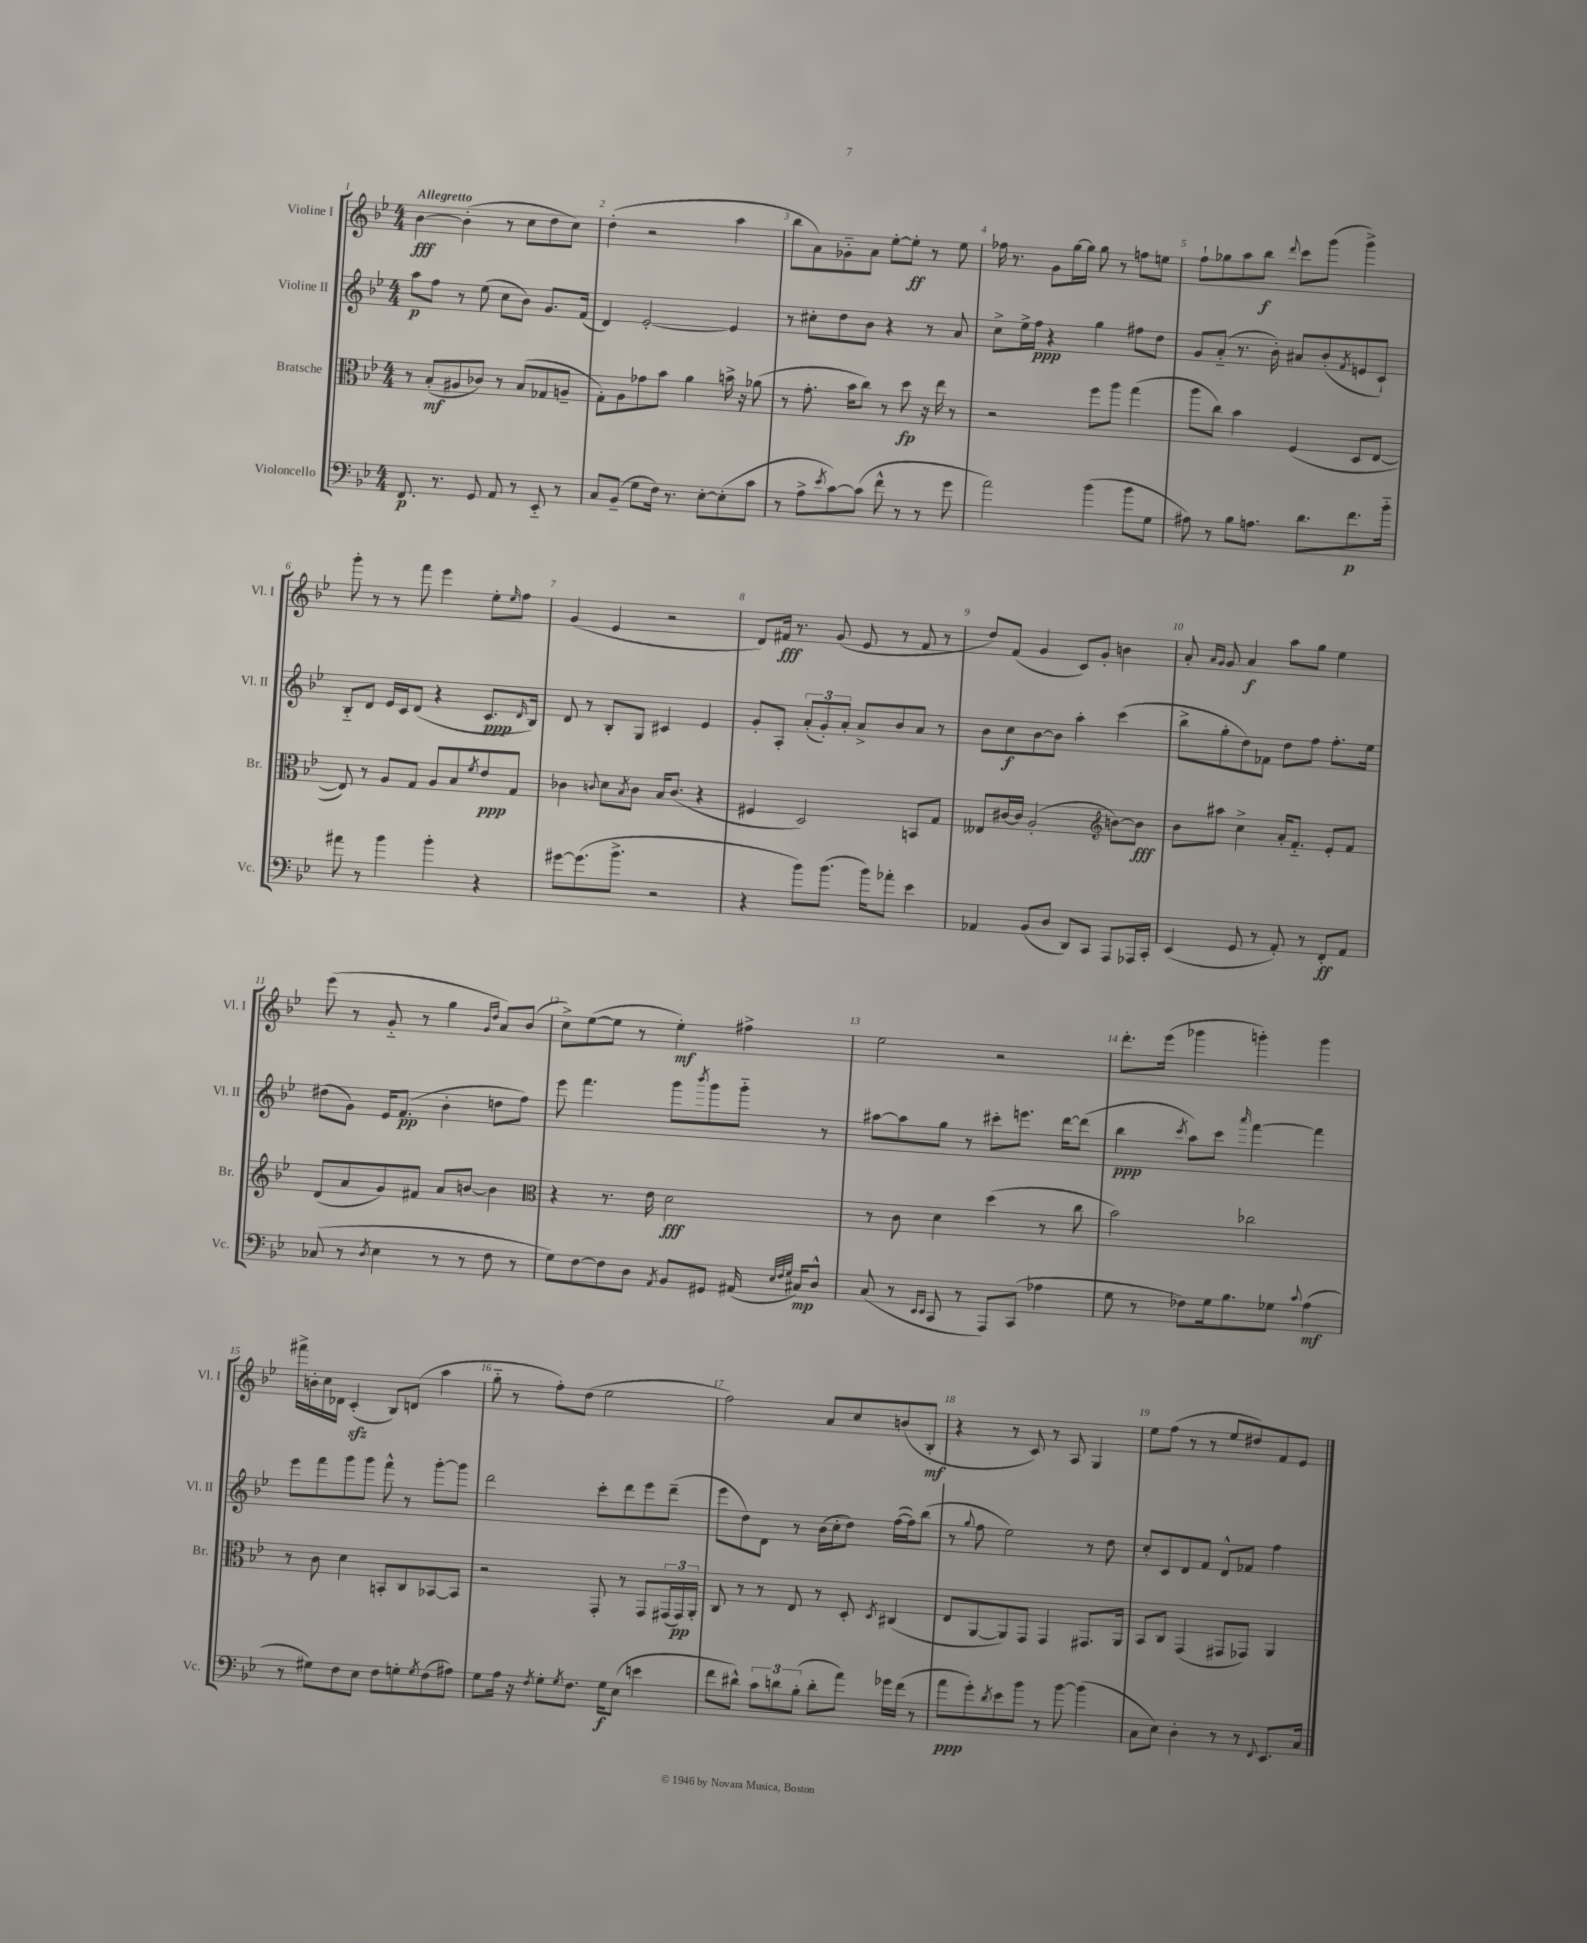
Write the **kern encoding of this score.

**kern	**kern	**kern	**kern
*staff4	*staff3	*staff2	*staff1
*clefF4	*clefC3	*clefG2	*clefG2
*k[b-e-]	*k[b-e-]	*k[b-e-]	*k[b-e-]
*M4/4	*M4/4	*M4/4	*M4/4
8.FF	8r	8aa	[4b-
.	(8B-'	8ff	.
8.r	.	.	.
.	8A#	8r	(4b-']
8GG	8c-)	(8ee-	.
8AA	8r	8cc	8r
8r	(8B-	8b-)	8cc
8EE-'~	8G-	8.g	8dd
8r	8A~	.	8cc)
.	.	(16f	.
=	=	=	=
8C	8G')	4d)	(4dd'
(8BB-~	8A	.	.
8G	8g-	[2e-'	2r
16F)	8b-	.	.
8.r	.	.	.
.	4a	.	.
[8E-'	.	.	.
(8E-']	16b^	4e-]	4aa
.	16r	.	.
8c	(8a-	.	.
=	=	=	=
8r	8r	8r	8bb-
8A^	8.g'	8cc#'	8a)
8qe-	.	.	.
[8c)	.	8dd	8g-'~
.	16b-	.	.
(8c]	8cc)	8b-	8a
8f^^	8r	4r	[8ee-'
8r	8dd	.	8ee-']
8r	16r	8r	8r
.	16ee-	.	.
8g	8r	8a	8ee-
=	=	=	=
2a)	2r	8cc^	16ff-
.	.	.	8.r
.	.	16ee-^	.
.	.	16ff	.
.	.	4r	8g
.	.	.	[16gg
.	.	.	16gg]
(4b-	8ff	4gg	8gg
.	8aa	.	8r
8b-	(4gg	8ff#	8ff
8G	.	8dd	8ee
=	=	=	=
8A#)	8aa	8g	8ff`
8r	8cc)	(8a'~	8gg-
8B-	4b-	8.r	8aa
8.A	.	.	8bb-
.	.	16b-')	.
.	.	.	8qqddd
.	(4F	8a#	8ccc
8.d	.	.	.
.	.	(8b-'	(8ggg
.	.	8qf	.
8.f	8D	8e	4ggg^)
.	[8E-	8c`)	.
16b-'~	.	.	.
=	=	=	=
8a#	8E-])	8B-'~	8ggg'
8r	8r	8d	8r
4b-	8A	16e-	8r
.	.	16c	.
.	8G	(8d	8fff
4b-'	8A	4r	4eee-
.	8B-	.	.
.	8qf	.	.
4r	8e-	8.c	8ee-'
.	.	.	16qqee-
.	8G	.	8ff
.	.	16qqd	.
.	.	16B-)	.
=	=	=	=
[8g#	4c-	8d	(4g
(8.g#]	.	8r	.
.	8qqc	.	.
.	8d	8B-'	4e-
8.b-^	.	.	.
.	8qB-	.	.
.	8c	8G	.
2r	16B-	4c#	2r
.	(8.c	.	.
.	4r	4e-	.
=	=	=	=
4r	4F#	8g'	8d)
.	.	8A'	16f#
.	.	.	8.r
8b-)	2D)	(12a'	.
.	.	12g')	.
(8.b-	.	.	(8g
.	.	12a'	.
.	.	8a^	8e-
16b-)	.	.	.
8a-'	.	8b-	8r
4e-	8BB	8a	8f#
.	8G	8r	8r
=	=	=	=
4AA-	8E--	8b-	8dd)
.	[16c#	8cc	(8f
.	16c#]	.	.
(8BB-	(2A'	[8b-	4g
8D	.	8b-]	.
8DD)	.	4aa'	8c)
8CC	.	.	8g'
*	*clefG2	*	*
8AAA	[8b)	(4ccc	4b
16AAA-	8b]	.	.
16CC'	.	.	.
=	=	=	=
(4EE-	8b-	8bb-^	8a'
.	.	.	16qqa
.	.	.	16qqg
.	8aa#	8gg'	8g
8GG	4cc^	8dd)	4a
8r	.	8f-	.
8AA')	16a'	8dd	8aa
.	8.f'~	.	.
8r	.	8ff	8gg
8FF'	8e-'	8.ff'	4ee-
8AA	8f	.	.
.	.	16ee-	.
=	=	=	=
(8C-	(8d	(8dd#	(8eee-
8r	8a	8g)	8r
8qD	.	.	.
4E-	8g)	16e-	8g'~
.	.	(8.f	.
.	8f#	.	8r
8r	8a	4b-'	4gg
8r	[8b	.	.
.	.	.	16qqg
.	.	.	16qqdd
8F	4b]	8dd	8a)
8r	.	8ff)	(8b-
=	=	=	=
*	*clefC3	*	*
8G)	4r	8eee-	8cc^)
[8F	.	4.fff	([8ee-
8F]	8.r	.	8ee-]
8D	.	.	8r
.	16e-	.	.
8qAA	.	.	.
8BB-	2d	8ggg	4ee-')
.	.	8qbbb-	.
8GG#	.	8ggg	.
(16AA#	.	8ggg'~	4ff#^
32qqE-	.	.	.
32qqF	.	.	.
32qqG	.	.	.
16C#)	.	.	.
8D^^	.	8r	.
=	=	=	=
(8C	8r	[8aa#	2ee-
8r	8c	8aa#]	.
16qqEE-	.	.	.
16qqEE-	.	.	.
8CC	4d	8gg	.
8r	.	8r	.
8AAA)	(4dd	8ccc#'	2r
(8CC	.	8.eee	.
4A-	8r	.	.
.	.	[16ddd	.
.	8cc	(8ddd]	.
=	=	=	=
8G	2b-)	4bb-	8.ddd'
8r	.	.	.
.	.	.	(16eee-
.	.	8qccc	.
8F-)	.	8aa)	4ggg-
16G	.	8ccc	.
8.B-	.	.	.
.	.	16qqaaa	.
.	2cc-	[4fff	4ggg')
8G-	.	.	.
8qqc	.	.	.
(4A	.	4fff]	4ggg
=	=	=	=
8r	8r	8eee-	16fff#^
.	.	.	16b'
8G#)	8c	8fff	16cc
.	.	.	16d-
8F	4d	8ggg	(4c'
8E-	.	8ggg	.
8F	8BB'	8fff^^	8B-)
8G'	8C	8r	(8d
8qG	.	.	.
(8F	[8BB-	[8ggg'	4aa
8A#)	8BB-]	8ggg]	.
=	=	=	=
8G	2r	2ddd	8gg'~
16A	.	.	8r
16r	.	.	.
8qF	.	.	.
8G'	.	.	8ff')
8qG	.	.	.
8.F	.	.	(8dd
.	8GG'	8ccc'	2ee-
16G	.	.	.
(8E-	8r	8ddd	.
4e	8GG	8eee-	.
.	(24GG#	(8ddd~	.
.	24GG#)	.	.
.	24AA'	.	.
=	=	=	=
8f	8C	8eee-	2ff)
8d#^^)	8r	8dd)	.
12c	8r	8d	.
12d	.	.	.
.	8E-	8r	.
(12B-'	.	.	.
8d'	8r	(16b-	8a
.	.	16cc'	.
8a)	8D'	8dd)	8cc
.	8qD	.	.
16g-	(4C#	([16ff	(8b
(16f	.	16ff])	.
8r	.	(8bb-	8B-'
=	=	=	=
8a	8E-	8r	4r
.	.	8qqgg	.
8g')	[8AA	8ff	.
8qd	.	.	.
8e-	8AA])	2ee-)	8r
8b-	8GG	.	8c)
8r	4GG	.	8r
[8b-	.	.	8A
(4b-]	8.GG#	8r	4G
.	.	8dd	.
.	16AA	.	.
=	=	=	=
8C	8BB-	8cc'	8ee-
8E-)	8C	8c	(8ff
4D'	(4GG	8d	8r
.	.	8f	8r
8r	8GG#	8d^^	8ee-
8r	8GG-)	8f-	8dd#)
8qqFF	.	.	.
8.EE-	4AA	4ff	8f
.	.	.	8e-
16C	.	.	.
==	==	==	==
*-	*-	*-	*-
